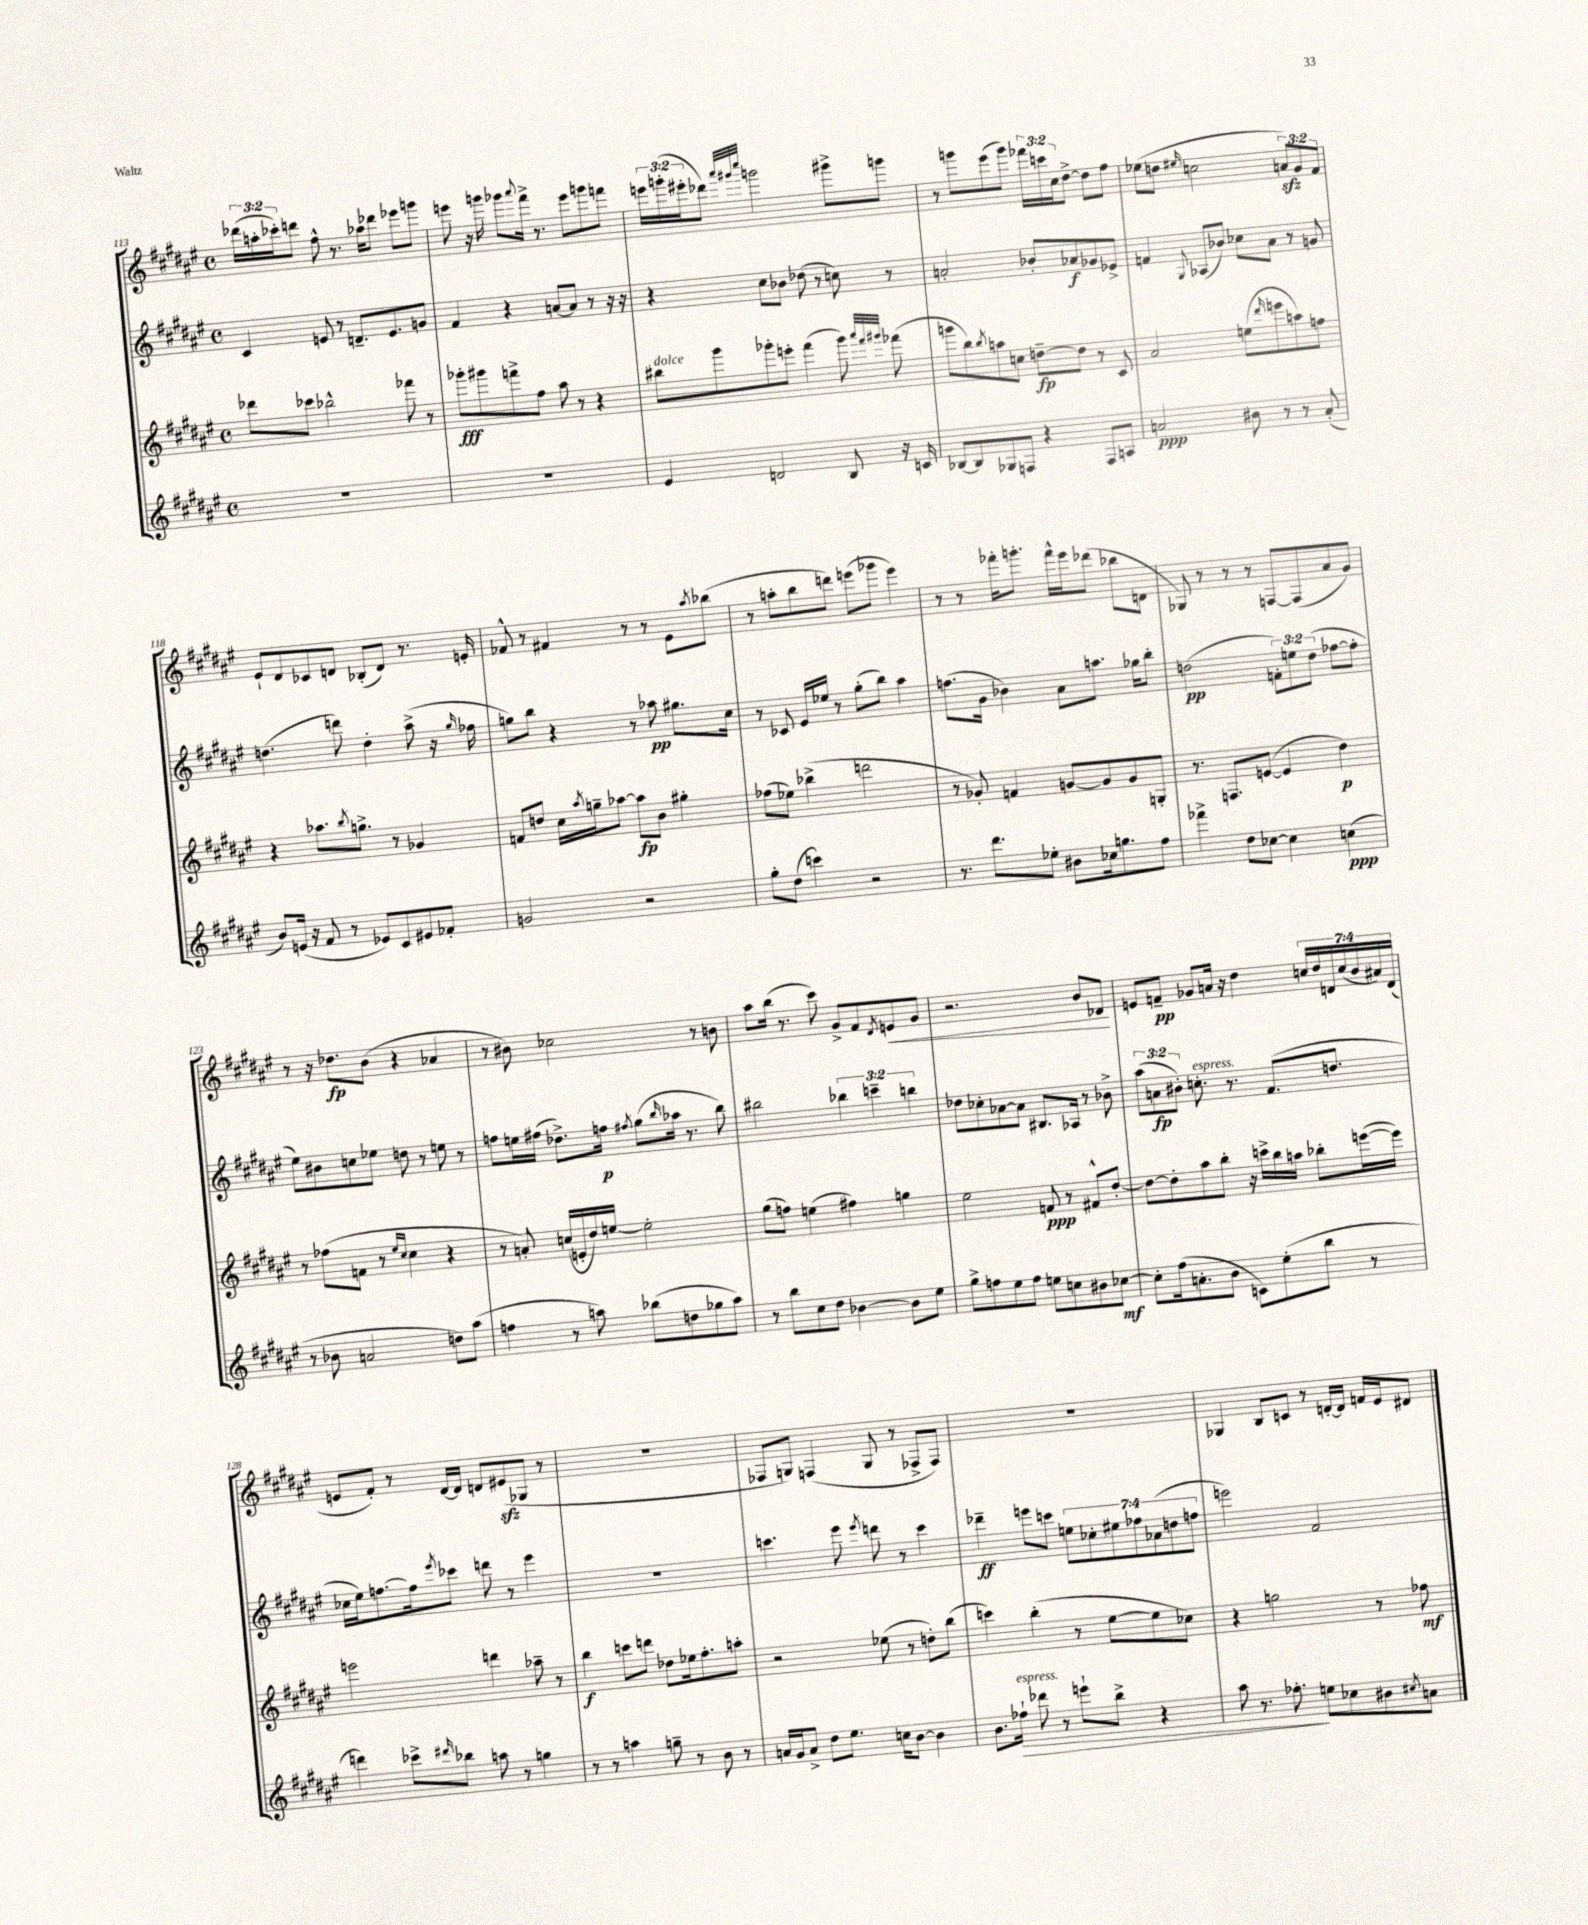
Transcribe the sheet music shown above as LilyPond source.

<<
\new StaffGroup <<
\new Staff = "s0" {
    \clef treble \key fis \major \defaultTimeSignature \time 4/4 \override Staff.TupletNumber.text = #tuplet-number::calc-fraction-text
    \tuplet 3/2 { des'''16( a''16-. ces'''16-.) } d'''8 fis''8-^ r8. aes''16 des'''8 ees'''8 g'''8 |
    e'''8 r16 g'''16 ges'''8 \appoggiatura { ais'''8 } fis'''16-> r8. e'''8 g'''8 f'''8 |
    \tuplet 3/2 { e'''16 g'''16-.( eis'''16-. } des'''8) \grace { ais'''32 gis'''32 cis''''32 } g'''2 gis'''8-> g'''8 |
    r8 g'''8 eis'''8( g'''8) \tuplet 3/2 { fes'''16 c'''16 cis''16 } dis''8~-> dis''8 fis''8 |
    ees''8( d''8 \grace { eis''16 } c''2 \tuplet 3/2 { a'8\sfz) gis'8 fis'8 } |
    eis'8-! dis'8 ces'8 d'8 bes8-.( d'8) r8. e'16-. |
    fes'8-^ r8 fis'4 r8 r8 eis'8 \acciaccatura { ais''8 } bes''8( |
    r8 a''8-. b''8 d'''8) e'''8( ges'''8 e'''4) |
    r8 r8 fes'''16-. g'''8.-. fes'''16-^ eis'''16 des'''8( bes''8 d'8 |
    ges8) r8 r8 r8 f8~ f8( ais'8 gis'8) |
    r8 r16 des''8.\fp b'8( r4 aes'4 |
    r8 bis'8) ces''2 r8 b'8 |
    ais''8 b''16( r8. cis'''8) gis'8-> fis'8 \acciaccatura { dis'8 } e'8\< gis'8 |
    r2. b'8 des'8\! |
    e'8 f'8--\pp ges'8 a'16 r16 dis''4 \tuplet 7/4 { c''16 dis''16 d'16 c''16( b'16 ais'16) d'16( } |
    e'8 fis'8-.) r8 dis'16~ dis'16 d'8 eis'8\sfz( ges8 r8 |
    R1 |
    fes8 g8) f4( g8 r8 fes8-> fes8) |
    R1 |
    ges4 b8 c'8 r8 d'16~-. d'16 f'16 eis'16 dis'8 \bar "|." |
}
\new Staff = "s1" {
    \clef treble \key fis \major \defaultTimeSignature \time 4/4 \override Staff.TupletNumber.text = #tuplet-number::calc-fraction-text
    cis'4 e'8 r8 d'8.-- e'8. g'8 |
    fis'4 r4 a'8~ a'8 r8 r16 r16 |
    r4 cis''8 bes'8 des''8( r8 c''8) r8 |
    a'2-. bes'8-. aes'8\f ges'8 ees'8-> |
    f'4 \appoggiatura { gis8 } aes8( bes'8) ces''8 ais'8 r8 g'8 |
    d''4.( d'''8) d''4-. ais''8->( r16 \grace { gis''16 } fes''16 |
    g''8) b''8 r4 r8 aes''8\pp gis''8. cis''16 |
    r8 ces'8 eis'16 ees''16 r8 gis''8-.( b''8) ais''4 |
    f''8.( gis'16 bes'4) ais'8 a''8. ges''16 b''8-. |
    d''2\pp( \tuplet 3/2 { f'8-.) e''8 d''8( } fes''8~ fes''8-. |
    eis''8) bis'8 c''8 ees''8 d''8 r8 e''8 r8 |
    f''8 e''16 fis''16( des''8.->) f''16\p \acciaccatura { fis''8 } gis''8( \grace { b''16 } aes''16 r8. b''8) |
    bis''2 \tuplet 3/2 { bes''4 c'''4-- b''4 } |
    des''8 ces''8-. aes'8~ aes'8 bis8. aes16 r8 bes'8-> |
    \tuplet 3/2 { ais''8( a'8\fp bis'8-.) } c''8.-.^\markup { \italic "espress." } r8. fis'8.( d''8. |
    ces''16 eis''16) f''8.~ f''16 \acciaccatura { eis'''8 } ces'''8 d'''8 r8 eis'''4 |
    R1 |
    c'''4. eis'''8 \acciaccatura { eis'''8 } d'''8 r8 c'''4 |
    des'''4--\ff e'''8 c'''8 \tuplet 7/4 { e''8 ces''8-. eis''8 fes''8 aes'8( d''8 f''8 } |
    e'''2) fis'2 \bar "|." |
}
\new Staff = "s2" {
    \clef treble \key fis \major \defaultTimeSignature \time 4/4
    des'''8 ces'''8 bes''2-^ fes'''8 r8 |
    ges'''8-.\fff gis'''8 f'''8-> fis''8 ais''8 r8 r4 |
    bis''8^\markup { \italic "dolce" } gis'''8 ges'''8-. e'''8-. fis'''4( ges'''8) \grace { ais'''32 fis'''32 gis'''32 } fes'''8( |
    g'''8 b''8) \acciaccatura { b''8 } a''8 c''8 d''8~--\fp d''8 r8 cis'8 |
    ais'2 e''8( \grace { dis'''16 } e'''8 a''8) f''8 |
    r4 aes''8. \acciaccatura { b''8 } g''8.-> r8 ges'4 |
    f'8 d''8 cis''16 \acciaccatura { ais''8 } g''16-- aes''8~ aes''8\fp b'8 gis''4-. |
    fes''8( ees''8) bes''4->( d'''2 |
    r8 ges'8-.) f'4 g'8~ g'8 g'8 g8-. |
    r8. f8. e'8~( e'4 dis''4\p) |
    r8 fes''8( f'8 r8 \grace { eis''16 cis''16 } cis''4 r4 |
    r8 a'8-.) c''16( e'16-. dis''16) e''16~ e''2-. |
    gis''8( f''8) e''4( fis''4) g''4 |
    eis''2 f'8\ppp r8 fis'8-^ dis''8~-. |
    dis''8~ dis''8-. ais''8 b''8-. r16 c'''16-> b''16 a''16 bes''8-. e'''16~( e'''16) |
    e'''2 d'''4 aes''8-- r8 |
    b''4\f c'''8 d'''8 des''8 ees''16 fis''8.-. a''8-. |
    r2 ees''8( r8 d''8-.) b''8( |
    c'''4) b''4-.( r8 eis''8~ eis''8 ces''8) |
    r4 g''2 r8 fes''8\mf \bar "|." |
}
\new Staff = "s3" {
    \clef treble \key fis \major \defaultTimeSignature \time 4/4
    R1 |
    R1 |
    eis'4 d'2 b8 r16 c'16 |
    bes8~ bes8 ges8 f8 r4 f8 a8 |
    a'2\ppp bis'8 r8 r8 a'8-.( |
    b'8) e'16( r16 fis'8 r8 ees'8) cis'8 eis'8 fes'8-. |
    g'2 r2 |
    gis''8-. dis''8( c'''4) r2 |
    r8. dis'''8. ees''8-. bis'8 ces''16 g''8. fis''8 |
    fes'''4-> dis''8 ces''8~ ces''4 c''4\ppp( |
    r8 bes'8 a'2 d''8) ais''8( |
    f''4 r8 a''8) bes''8( d''8 ges''8 a''8) |
    r8 b''8 cis''8 dis''8 bes'4~ bes'8 eis''8 |
    gis''8-> f''8 eis''8 f''8 e''8 c''8 bis'8 ces''8~\mf |
    ces''8-. fis''16( a'8.-. b'8 c'8) eis''8-.( b''8 r8 |
    d'''4) ces'''8-> \grace { dis'''16 } bes''8 a''8 r8 g''4 |
    r8 r8 a''4 g''8-- r8 b'8 r8 |
    a'16 gis'16 a'8-> dis''8 eis''8. c''16 b'8~ b'4 |
    b'8. fes''16-!\>^\markup { \italic "espress." } des'''8 r8 e'''8-! b''8-> r4 |
    ais''8 r8. fes''8.-.\! e''8 ces''8 bis'8 \acciaccatura { cis''8 } a'8 \bar "|." |
}
>>
>>
\layout { \context { \Score currentBarNumber = #113 } }
